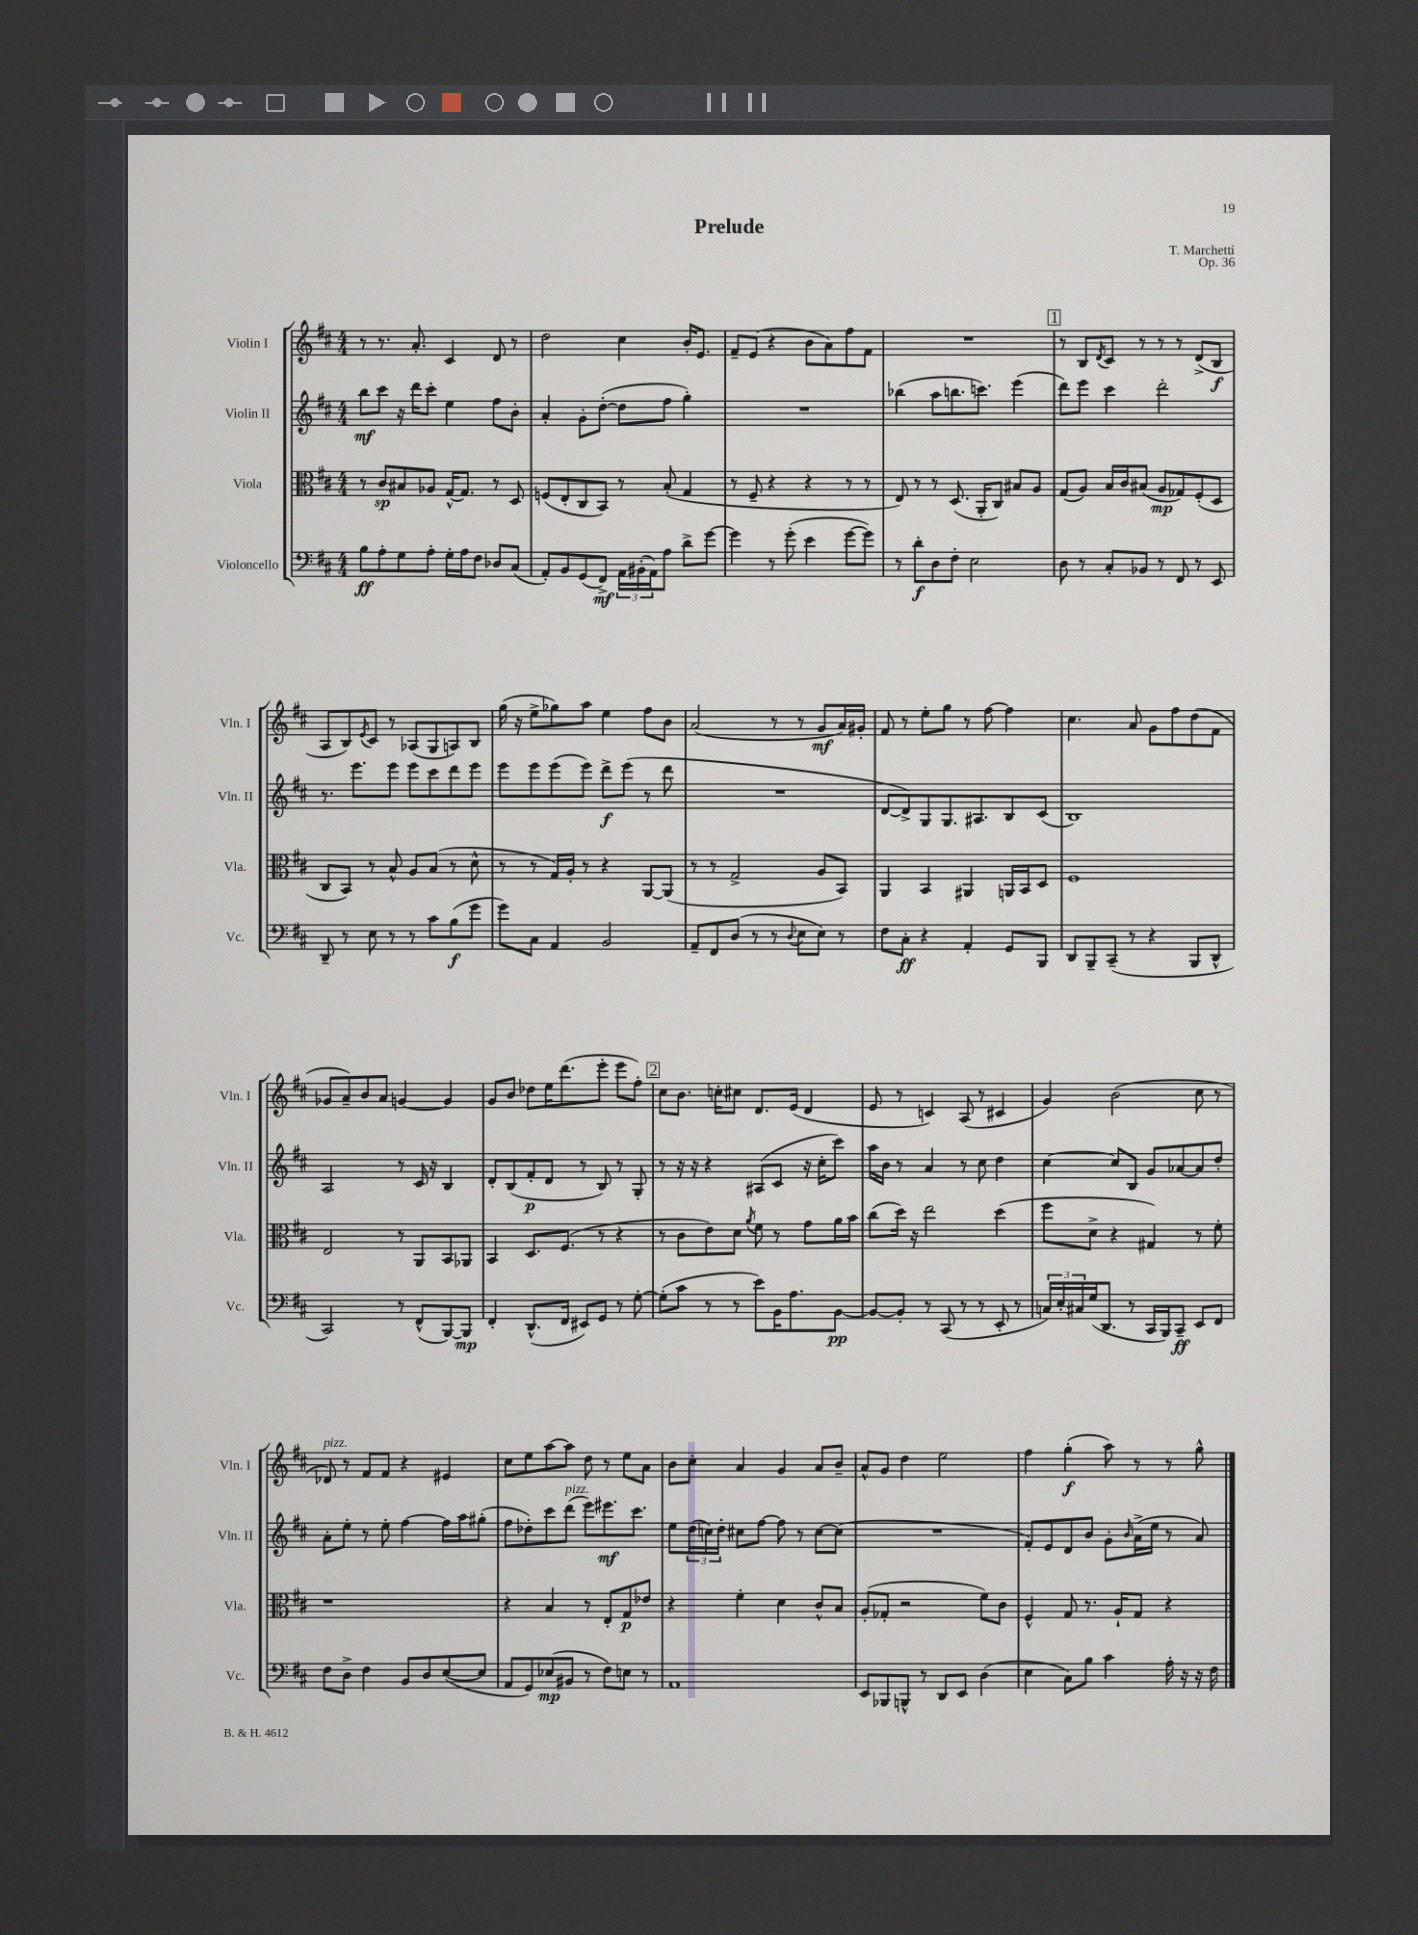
\header { title = "Prelude" composer = "T. Marchetti" opus = "Op. 36" }
<<
\new StaffGroup <<
\new Staff = "s0" \with { instrumentName = "Violin I" shortInstrumentName = "Vln. I" } {
    \clef treble \key d \major \numericTimeSignature \time 4/4
    r8 r8. a'8.-. cis'4 d'8 r8 |
    d''2 cis''4 b'16-. e'8. |
    fis'8-- e'8( r4 b'8 a'8) fis''8 fis'8 |
    R1 |
    \mark \markup { \box "1" } r8 b8 \acciaccatura { d'8 } cis'8 r8 r8 r8 d'8->( b8\f |
    a8 b8) \acciaccatura { e'8 } cis'8 r8 aes8( g8 a8) b8 |
    g''16( r16 e''8-> ges''8) a''8 e''4 fis''8 b'8 |
    a'2( r8 r8 g'8\mf a'16) gis'16-. |
    fis'8 r8 e''8-. g''8 r8 fis''8~ fis''4 |
    cis''4. a'8 g'8 fis''8 d''8( fis'8 |
    ges'8 a'8--) b'8 a'8 g'4~ g'4 |
    g'8 b'8 des''8 e''16 d'''8.( e'''8-. e'''8 fis''8-.) |
    \mark \markup { \box "2" } cis''8 b'8. c''16-. cis''8 d'8. e'16( d'4 |
    e'8 r8 c'4) a8( r8 cis'4 |
    g'4) b'2( cis''8 r8 |
    des'8^\markup { \italic "pizz." }) r8 fis'8 fis'8 r4 eis'4 |
    cis''8 e''8 a''8~ a''8 d''8 r8 e''8 a'8 |
    b'8 cis''8-. a'4 g'4 a'8 b'8-- |
    a'8-^ g'8 d''4 e''2 |
    fis''4 g''4-.\f( a''8) r8 r8 g''8-^ \bar "|." |
}
\new Staff = "s1" \with { instrumentName = "Violin II" shortInstrumentName = "Vln. II" } {
    \clef treble \key d \major \numericTimeSignature \time 4/4
    b''8\mf cis'''8 r16 d'''16 cis'''8-. e''4 fis''8 b'8-. |
    a'4-. g'8-. d''8~-.( d''8 fis''8 g''4-.) |
    R1 |
    bes''4( a''8 b''8. c'''8.) e'''4( |
    \mark \markup { \box "1" } d'''8) e'''8 cis'''4 d'''2-. |
    r8. e'''8. e'''8 e'''8 cis'''8 d'''8 e'''8 |
    e'''8 e'''8 e'''8( e'''8) d'''8->\f e'''8( r8 d'''8 |
    R1 |
    d'8~ d'8->) g8 g8. ais8. b8 cis'8( |
    b1) |
    a2 r8 cis'16 r16 b4 |
    d'8-. b8( fis'8-.\p d'8 r8 b8) r8 g8-. |
    \mark \markup { \box "2" } r8 r16 r16 r4 ais8( cis'8 r16 cis''16-. cis'''8) |
    a''16 b'16 r8 a'4 r8 cis''8 d''4 |
    cis''4~ cis''8 b8 g'8 aes'8~ aes'8 d''8-. |
    a'8-. e''8-. r8 e''8-. fis''4~ fis''16 a''16 gis''8-.( |
    fis''8 des''8-.) cis'''8 d'''8^\markup { \italic "pizz." }( e'''8) eis'''8.\mf cis'''8. |
    e''8 \tuplet 3/2 { d''16( c''16) d''16-. } cis''8 fis''8~ fis''8 r8 cis''8~ cis''8( |
    R1 |
    fis'8-.) e'8 d'8 b'8 g'8-. \grace { b'16 } a'16->( e''16 r8 a'8) \bar "|." |
}
\new Staff = "s2" \with { instrumentName = "Viola" shortInstrumentName = "Vla." } {
    \clef alto \key d \major \numericTimeSignature \time 4/4
    r8 cis'8\sp bis8 aes8 g16~-^ g8. r8 d8 |
    f8( e8-. cis8 b,8) r8 b8-.( g4 |
    r8 fis8-- r4 r4 r8 r8 |
    e8) r8 r8 d8.( a,16-. cis8) bis8 a8 |
    \mark \markup { \box "1" } g8( a8) b16 cis'16 bis8( a8\mp ges8) fis8-.( d8 |
    cis8 b,8) r8 b8-^ a8 b8( r8 d'8-^ |
    r8 r8 g16) a16-. r8 r4 a,8~ a,8( |
    r8 r8 g2-> a8 b,8) |
    a,4 b,4 ais,4 a,16 b,16 d8 |
    fis1 |
    e2 r8 a,8 b,8 aes,8 |
    b,4 d8. fis8.( r8 r4 |
    \mark \markup { \box "2" } r8 cis'8 e'8) d'8 \acciaccatura { a'8 } fis'8 r8 g'8 a'16 b'16 |
    cis''8( d''16) r16 e''2 d''4( |
    fis''8 d'8-> r4 gis4) r8 fis'8-. |
    r1 |
    r4 b4 r8 e8-. g8\p ees'8 |
    r4 fis'4-. d'4 cis'8-^ b8 |
    a8-.( ges8-. r2 fis'8) cis'8 |
    fis4-^ g8 r8. a16-! g8 r4 \bar "|." |
}
\new Staff = "s3" \with { instrumentName = "Violoncello" shortInstrumentName = "Vc." } {
    \clef bass \key d \major \numericTimeSignature \time 4/4
    b8\ff a8-. g8 a8-. g16-. a16 fis8 des8 cis8( |
    a,8-.) b,8 g,8( fis,8->\mf) \tuplet 3/2 { a,16 bis,16-.( a,16) } a8 d'8-> g'8~ |
    g'4 r8 g'8-.( e'4 g'8~ g'8) |
    r8 d'8-.\f d8 fis8-. e2 |
    \mark \markup { \box "1" } d8 r8 cis8-. bes,8 r8 fis,8 r8 e,8 |
    d,8-- r8 e8 r8 r8 cis'8 b8\f( g'8 |
    g'8) cis8 a,4 b,2 |
    a,8-- fis,8 d8( r8 r8 \appoggiatura { d8 } e8 e8) r8 |
    fis8 cis8-.\ff r4 a,4-. g,8 b,,8 |
    d,8 b,,8-- cis,8--( r8 r4 b,,8 d,8-^ |
    cis,2) r8 fis,8-^( b,,8~) b,,8\mp |
    fis,4-. d,8.-^( fis,16 eis,8) g,8 r8 g8~-. |
    \mark \markup { \box "2" } g8-.( cis'8 r8 r8 e'8) b,16 a8. b,8~\pp |
    b,8~ b,8-. r8 cis,8( r8 r8 e,8-. r8 |
    \tuplet 3/2 { c16) e16-. cis16 } g16( d,8. r8 cis,16 b,,16) cis,8--\ff e,8 fis,8 |
    fis8 d8-> fis4 b,8 d8 e8~( e8 |
    a,8 g,8) ees8\mp( bis,8 r8 fis8) e8 r8 |
    a,1 |
    e,8 bes,,8 b,,8-^ r8 d,8 e,8 d4( |
    e4 cis8) b8 cis'4 a16-. r16 r16 fis16 \bar "|." |
}
>>
>>
\layout { \context { \Score \remove "Bar_number_engraver" } }
